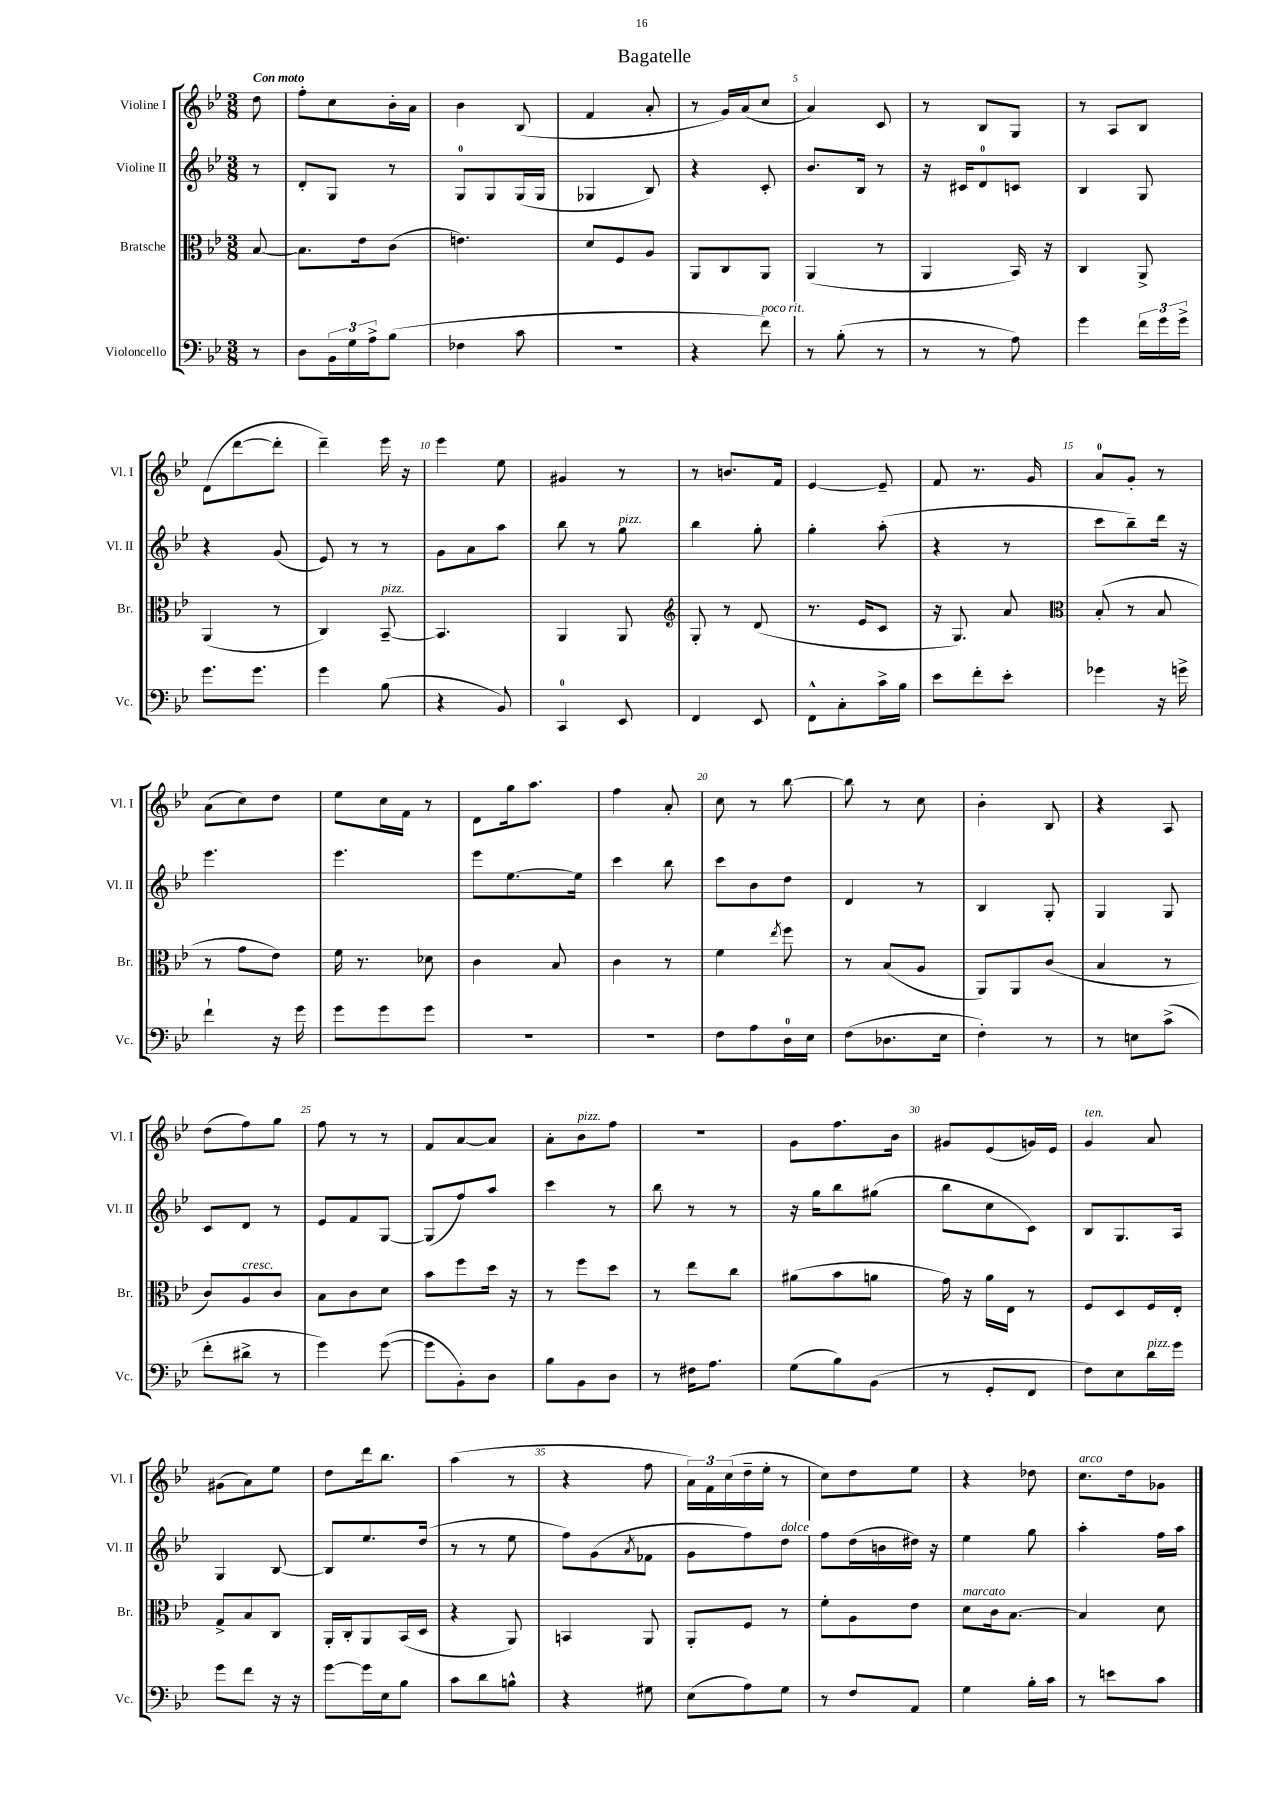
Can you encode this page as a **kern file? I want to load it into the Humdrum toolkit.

**kern	**kern	**kern	**kern
*part4	*part3	*part2	*part1
*staff4	*staff3	*staff2	*staff1
*I"Violoncello	*I"Bratsche	*I"Violine II	*I"Violine I
*I'Vc.	*I'Br.	*I'Vl. II	*I'Vl. I
*clefF4	*clefC3	*clefG2	*clefG2
*k[b-e-]	*k[b-e-]	*k[b-e-]	*k[b-e-]
*M3/8	*M3/8	*M3/8	*M3/8
=	=	=	=
!	!	!	!LO:TX:a:B:t=Con moto
8r	[8B-/	8r	8dd\
=1	=1	=1	=1
8D\L	8.B-\L]	8d'/L	8ff'\L
24BB-\L	.	8G/J	8cc\
24G\	.	.	.
.	16e-\k	.	.
24A^\J	.	.	.
(8B-\J	(8c\J	8r	16b-'\L
.	.	.	16a\JJ
=2	=2	=2	=2
4F-X\	4.en\)	8G/L	4b-\
.	.	8G/	.
8c\	.	(16G/L	(8B-/
.	.	16G/JJ	.
=3	=3	=3	=3
4.r	8d/L	4G-X/	4f/
.	8F/	.	.
.	8A/J	8B-/)	8a'/
=4	=4	=4	=4
4r	8AA/L	4r	8r
.	8C/	.	16g/LL)
.	.	.	(16a/J
!LO:TX:a:i:t=poco rit.	!	!	!
8f\)	8AA/J	8c'/	8cc/J
=5	=5	=5	=5
8r	(4AA/	8.b-/L	4a/)
(8B-'\	.	.	.
.	.	16B-/Jk	.
8r	8r	8r	8c/
=6	=6	=6	=6
8r	4AA/	16r	8r
.	.	16c#X/KL	.
8r	.	8d/	8B-/L
8A\)	16BB-/)	8cn/J	8G/J
.	16r	.	.
=7	=7	=7	=7
4g\	4C/	4B-/	8r
.	.	.	8A/L
24f\LL	8AA^/	8G/	8B-/J
24g\	.	.	.
24g^\JJ	.	.	.
!!LO:LB:g=z
=8	=8	=8	=8
8.g\L	(4AA/	4r	(8d\L
.	.	.	[8ddd\
8.g\J	.	.	.
.	8r	(8g/	8ddd'\J]
=9	=9	=9	=9
4g\	4C/)	8e-/)	4ddd~\)
.	.	8r	.
!	!LO:TX:a:i:t=pizz.	!	!
(8B-\	[8BB-~/	8r	16eee-\
.	.	.	16r
=10	=10	=10	=10
4r	4.BB-/]	8g\L	4eee-\
.	.	8a\	.
8BB-/)	.	8aa\J	8ee-\
=11	=11	=11	=11
4CC/	4AA/	8bb-\	4g#X/
.	.	8r	.
!	!	!LO:TX:a:i:t=pizz.	!
8EE-/	8AA/	8gg\	8r
=12	=12	=12	=12
*	*clefG2	*	*
4FF/	8G'/	4bb-\	8r
.	8r	.	8.bn/L
8EE-/	(8d/	8gg'\	.
.	.	.	16f/Jk
=13	=13	=13	=13
8FF^^\L	8.r	4gg'\	[4e-/
8C'\	.	.	.
.	16e-/KL	.	.
16c^\L	8c/J	(8aa'\	8e-~/]
16B-\JJ	.	.	.
=14	=14	=14	=14
8e-\L	16r	4r	8f/
.	8.G/)	.	.
8f'\	.	.	8.r
8e-'\J	8a/	8r	.
.	.	.	16g/
=15	=15	=15	=15
*	*clefC3	*	*
4g-X\	(8B-'/	8ccc\L	8a/L
.	8r	8bb-~\)	8g'/J
16r	8B-/	16ddd\Jk	8r
16gn^\	.	16r	.
!!LO:LB:g=z
=16	=16	=16	=16
4f`\	8r	4.eee-\	(8a\L
.	8g\L	.	8cc\)
16r	8e-\J)	.	8dd\J
16g\	.	.	.
=17	=17	=17	=17
8g\L	16f\	4.eee-\	8ee-\L
.	8.r	.	.
8g\	.	.	16cc\L
.	.	.	16f\JJ
8g\J	8d-X\	.	8r
=18	=18	=18	=18
4.r	4c\	8eee-\L	8d\L
.	.	[8.ee-\	16gg\k
.	.	.	8.aa\J
.	8B-/	.	.
.	.	16ee-\Jk]	.
=19	=19	=19	=19
4.r	4c\	4ccc\	4ff\
.	8r	8bb-\	8a'/
=20	=20	=20	=20
8F\L	4f\	8ccc\L	8cc\
8A\	.	8b-\	8r
.	8qee-/	.	.
16D\L	8ff\	8dd\J	[8bb-\
16E-\JJ	.	.	.
=21	=21	=21	=21
(8F\L	8r	4d/	8bb-\]
8.D-X\	(8B-/L	.	8r
.	8A/J	8r	8cc\
16E-\Jk	.	.	.
=22	=22	=22	=22
4F'\)	8AA/L)	4B-/	4b-'\
.	8AA/	.	.
8r	(8c/J	8G'/	8B-/
=23	=23	=23	=23
8r	4B-/	4G/	4r
8En\L	.	.	.
(8c^\J	8r	8G/	8A/
!!LO:LB:g=z
=24	=24	=24	=24
8f'\L	8c/L)	8c/L	(8dd\L
!	!LO:TX:a:i:t=cresc.	!	!
8d#X^\J	8A/	8d/J	8ff\)
8r	8c/J	8r	8gg\J
=25	=25	=25	=25
4g\)	8B-\L	8e-/L	8ff\
.	8c\	8f/	8r
([8g\	8d\J	[8G/J	8r
=26	=26	=26	=26
8g\L]	8b-\L	(8G/L]	8f/L
8BB-'\)	8ff\	8ff/)	[8a/
8D\J	16dd\Jk	8aa/J	8a/J]
.	16r	.	.
=27	=27	=27	=27
8B-\L	8r	4ccc\	8a'\L
!	!	!	!LO:TX:a:i:t=pizz.
8BB-\	8ff\L	.	8b-\
8D\J	8dd\J	8r	8ff\J
=28	=28	=28	=28
8r	8r	8bb-\	4.r
16F#X\KL	8ee-\L	8r	.
8.A\J	.	.	.
.	8cc\J	8r	.
=29	=29	=29	=29
(8G\L	(8a#X\L	16r	8g\L
.	.	16gg\KL	.
8B-\)	8b-\	8bb-\	8.ff\
(8BB-\J	8an\J	(8gg#X\J	.
.	.	.	16b-\Jk
=30	=30	=30	=30
8r	16g\)	8bb-\L	8g#X/L
.	16r	.	.
8GG'/L	16a\LL	8cc\	(8e-/
.	16E-\JJ	.	.
8FF/J	8r	8c\J)	16gn/L)
.	.	.	16e-/JJ
=31	=31	=31	=31
!	!	!	!LO:TX:a:i:t=ten.
8F\L)	8F/L	8B-/L	4g/
8E-\	8D/	8.G/	.
!LO:TX:a:i:t=pizz.	!	!	!
16d\L	16F/L	.	8a/
16g\JJ	16E-'/JJ	16A/Jk	.
!!LO:LB:g=z
=32	=32	=32	=32
8g\L	8G^/L	4G/	(8g#X\L
8f\J	8B-/	.	8a\)
16r	8C/J	[8B-/	8ee-\J
16r	.	.	.
=33	=33	=33	=33
[8g\L	16AA'/LL	8B-/L]	8dd\L
.	16C'/J	.	.
16g\L]	8AA/	8.ee-/	16ddd\k
16E-\J	.	.	8.bb-\J
8B-\J	(16BB-/L	.	.
.	16D/JJ	(16dd/Jk	.
=34	=34	=34	=34
8c\L	4r	8r	(4aa\
8d\	.	8r	.
8Bn^^\J	8AA/)	8ee-\	8r
=35	=35	=35	=35
4r	4BBn/	8ff\L)	4r
.	.	(8g\	.
.	.	8qa/	.
8G#X\	8AA/	8f-X\J	8ff\
=36	=36	=36	=36
(8E-\L	8AA'/L	8g\L	24a\LL)
.	.	.	24f\
.	.	.	(24cc\
8A\)	8F/J	8ff\)	16dd~\
.	.	.	16ee-'\JJ
!	!	!LO:TX:a:i:t=dolce	!
8G\J	8r	8dd\J	8r
=37	=37	=37	=37
8r	8f'\L	8ff\L	8cc\L)
8F/L	8A\	(16dd\L	8dd\
.	.	16bn\	.
8AA/J	8e-\J	16dd#X\JJ)	8ee-\J
.	.	16r	.
=38	=38	=38	=38
!	!LO:TX:a:i:t=marcato	!	!
4G\	8d\L	4ee-\	4r
.	16c\k	.	.
.	[8.B-\J	.	.
16B-'\LL	.	8gg\	8dd-X\
16c\JJ	.	.	.
=39	=39	=39	=39
!	!	!	!LO:TX:a:i:t=arco
8r	4B-/]	4aa'\	8.cc\L
8en\L	.	.	.
.	.	.	16dd\k
8c\J	8d\	16ff\LL	8g-X\J
.	.	16aa\JJ	.
==	==	==	==
*-	*-	*-	*-
